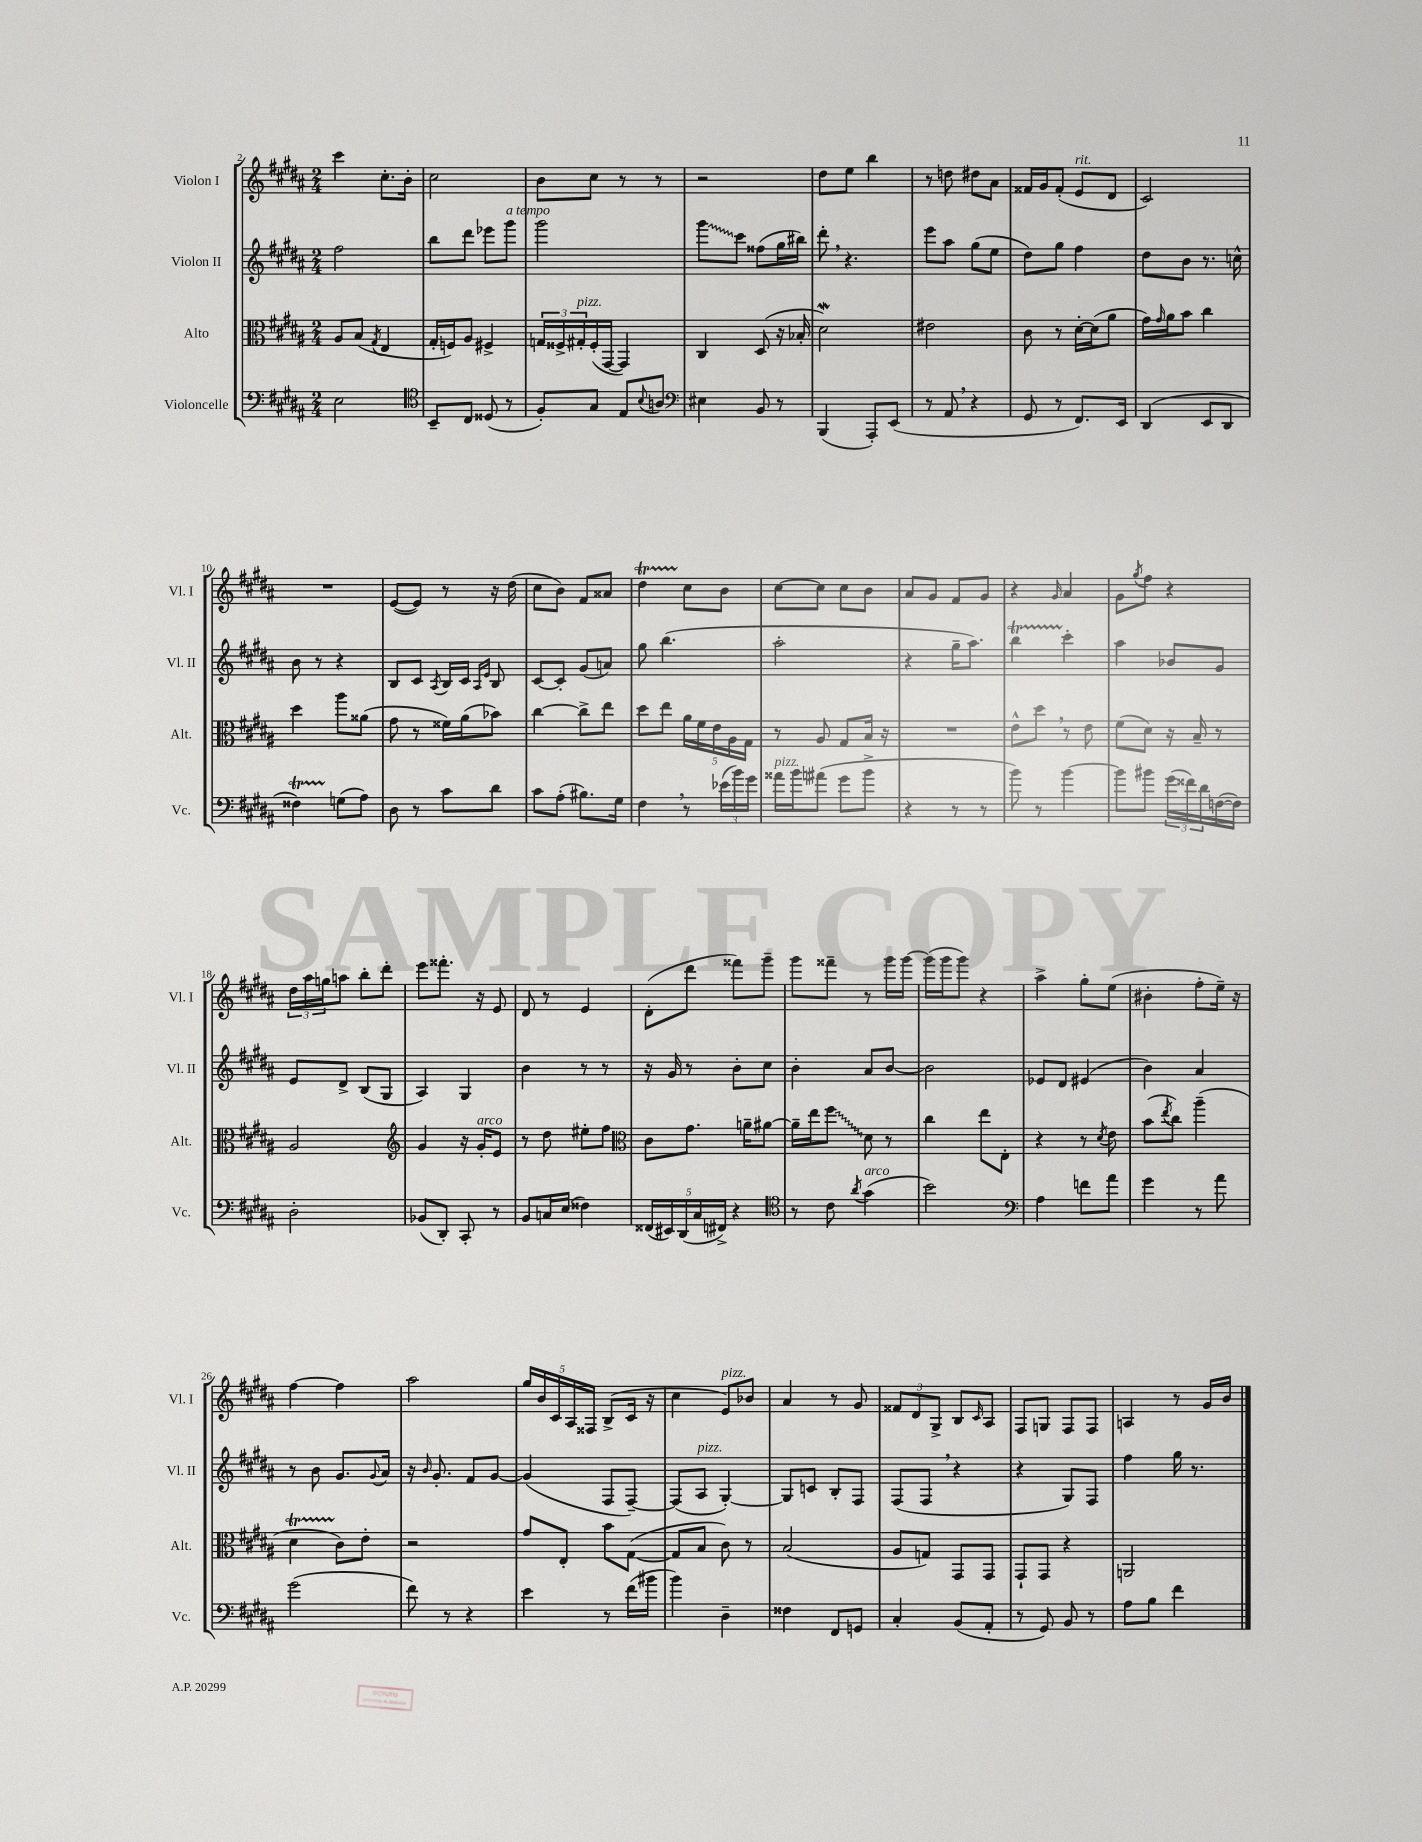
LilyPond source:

<<
\new StaffGroup <<
\new Staff = "s0" \with { instrumentName = "Violon I" shortInstrumentName = "Vl. I" } {
    \clef treble \key b \major \numericTimeSignature \time 2/4
    cis'''4 cis''8.-. b'16-. |
    cis''2 |
    b'8 cis''8 r8 r8 |
    r2 |
    dis''8 e''8 b''4 |
    r8 d''8 dis''8 ais'8 |
    fisis'16 gis'16 fisis'8-.( e'8^\markup { \italic "rit." } dis'8 |
    cis'2) |
    R2 |
    e'8~( e'8) r8 r16 dis''16( |
    cis''8 b'8) fis'8 aisis'8 |
    dis''4\startTrillSpan cis''8\stopTrillSpan b'8 |
    cis''8~ cis''8 cis''8 b'8 |
    ais'8 gis'8 fis'8 gis'8 |
    r4 \grace { gis'16 } ais'4 |
    gis'8 \acciaccatura { gis''8 } fis''8 r4 |
    \tuplet 3/2 { dis''16 ais''16 g''16 } a''8 b''8-. dis'''8-. |
    e'''8 fisis'''8.-. r16 e'8 |
    dis'8 r8 e'4 |
    dis'8-.( dis'''8 fisis'''8) gis'''8-- |
    gis'''8 fisis'''8-- r8 gis'''16 gis'''16~ |
    gis'''16( gis'''16 gis'''8) r4 |
    ais''4-> gis''8-. e''8( |
    bis'4-. fis''8-. e''16--) r16 |
    fis''4~ fis''4 |
    ais''2 |
    \tuplet 5/4 { gis''16 b'16 cis'16 ais16 fisis16 } b8->( cis'16 r16 |
    cis''4 e'8^\markup { \italic "pizz." }) bes'8 |
    ais'4 r8 gis'8 |
    \tuplet 3/2 { fisis'8 dis'8 gis8-> } b8 \grace { cis'16 } ais8 |
    fis8 g8 fis8 fis8 |
    a4 r8 gis'16 b'16 \bar "|." |
}
\new Staff = "s1" \with { instrumentName = "Violon II" shortInstrumentName = "Vl. II" } {
    \clef treble \key b \major \numericTimeSignature \time 2/4
    fis''2 |
    b''8 dis'''8 ees'''8 gis'''8^\markup { \italic "a tempo" } |
    gis'''2 |
    \once \override Glissando.style = #'zigzag gis'''8\glissando cis'''8 fisis''8( gis''16 bis''16) |
    dis'''8-. \breathe r4. |
    e'''8 ais''8 gis''8( e''8 |
    dis''8) gis''8 fis''4 |
    dis''8 b'8 r8. c''16-^ |
    b'8 r8 r4 |
    b8 cis'8 \acciaccatura { ais8 } b16 cis'16 \grace { ais16 e'16 } b8 |
    cis'8~ cis'8-. gis'8( a'8) |
    gis''8 b''4.( |
    ais''2-. |
    r4 gis''16-- ais''8.) |
    b''4\startTrillSpan cis'''4-.\stopTrillSpan |
    ais''4 bes'8 gis'8 |
    e'8 dis'8-> b8( gis8 |
    ais4) gis4 |
    b'4 r8 r8 |
    r16 gis'16 r8 b'8-. cis''8 |
    b'4-. ais'8 b'8~ |
    b'2 |
    ees'8 dis'8 eis'4( |
    b'4) ais'4 |
    r8 b'8 gis'8. \appoggiatura { gis'8 } ais'16 |
    r16 \grace { b'16 } gis'8.-. fis'8 gis'8~ |
    gis'4( fis8 fis8~--) |
    fis8( ais8^\markup { \italic "pizz." } gis4~-.) |
    gis8 c'8 b8-. fis8 |
    fis8( fis8 \breathe r4 |
    r4 gis8) fis8 |
    fis''4 gis''16 r8. \bar "|." |
}
\new Staff = "s2" \with { instrumentName = "Alto" shortInstrumentName = "Alt." } {
    \clef alto \key b \major \numericTimeSignature \time 2/4
    ais8 b8( \acciaccatura { gis8 } e4 |
    gis16-. f16) ais8 fis4-> |
    \tuplet 3/2 { g16 fisis16-> gis16-.^\markup { \italic "pizz." } } fisis16-.( gis,16~ gis,4) |
    cis4 dis8( r16 bes16-. |
    dis'2\mordent) |
    eis'2 |
    cis'8 r8 dis'16~-. dis'16( ais'8 |
    gis'16) \grace { gis'16 } ais'16 b'8 cis''4 |
    dis''4 ais''8 aisis'8( |
    gis'8 r8 fisis'16) ais'16( bes'8) |
    cis''4~ cis''8-> e''8 |
    dis''8 e''8 \tuplet 5/4 { ais'16 fis'16 e'16 ais16 gis16 } |
    r8 ais8 gis8 b16 r16 |
    R2 |
    e'8-^ dis''8 \breathe r8 e'8 |
    fis'8( dis'8) r16 b16-- r8 |
    ais2 |
    \clef treble gis'4 r16 gis'16-.^\markup { \italic "arco" } e'8 |
    r8 dis''8 eis''8-. fis''8 |
    \clef alto cis'8 gis'8. a'16-- ais'8~ |
    ais'16-- e''16 \once \override Glissando.style = #'zigzag fis''8\glissando dis'8 r8 |
    cis''4 e''8 e8-. |
    r4 r8 \acciaccatura { dis'8 } e'8 |
    b'8( \acciaccatura { e''8 } cis''8) ais''4--( |
    dis'4\startTrillSpan cis'8\stopTrillSpan) e'8-. |
    r2 |
    gis'8 e8-. b'8 gis8~( |
    gis8 b8 cis'8) r8 |
    b2( |
    ais8 g8) gis,8 gis,8 |
    gis,8-! gis,8 r4 |
    a,2 \bar "|." |
}
\new Staff = "s3" \with { instrumentName = "Violoncelle" shortInstrumentName = "Vc." } {
    \clef bass \key b \major \numericTimeSignature \time 2/4
    e2 |
    \clef tenor b,8-- cis8 disis8( r8 |
    fis8-.) gis8 e8 \appoggiatura { b8 } a8 |
    \clef bass eis4 b,8 r8 |
    b,,4( ais,,8-.) e,8( |
    r8 ais,8 \breathe r4 |
    gis,8 r8 fis,8.) e,16 |
    dis,4( e,8 dis,8 |
    fisis4\startTrillSpan) g8\stopTrillSpan( ais8) |
    dis8 r8 cis'8 dis'8 |
    cis'8 ais8-.( bis8.) gis16 |
    fis4 \breathe r8 \tuplet 3/2 { ees'16( b'16) gis'16 } |
    aisis'16^\markup { \italic "pizz." } b'16 ais'8( gis'8 b'8-> |
    r4 r8 r8 |
    b'8) r8 b'4~ |
    b'8 bis'8 \tuplet 3/2 { gis'16( fisis'16) dis'16 } f16~( f16) |
    dis2-. |
    bes,8( dis,8-.) cis,8-. r8 |
    b,8 c16 e16( fisis4) |
    \tuplet 5/4 { fisis,16( eis,16) dis,16( cis16 fis,16->) } r4 |
    \clef tenor r8 cis'8 \acciaccatura { ais'8 } gis'4^\markup { \italic "arco" }( |
    b'2) |
    \clef bass ais4 f'8 ais'8 |
    gis'4 r8 ais'8 |
    gis'2( |
    fis'8) r8 r4 |
    e'4 r8 fis'16( bis'16 |
    b'4) dis4-- |
    fisis4 fis,8 g,8 |
    cis4-. b,8( ais,8-. |
    r8 gis,8) b,8 r8 |
    ais8 b8 fis'4 \bar "|." |
}
>>
>>
\layout { \context { \Score currentBarNumber = #2 } }
